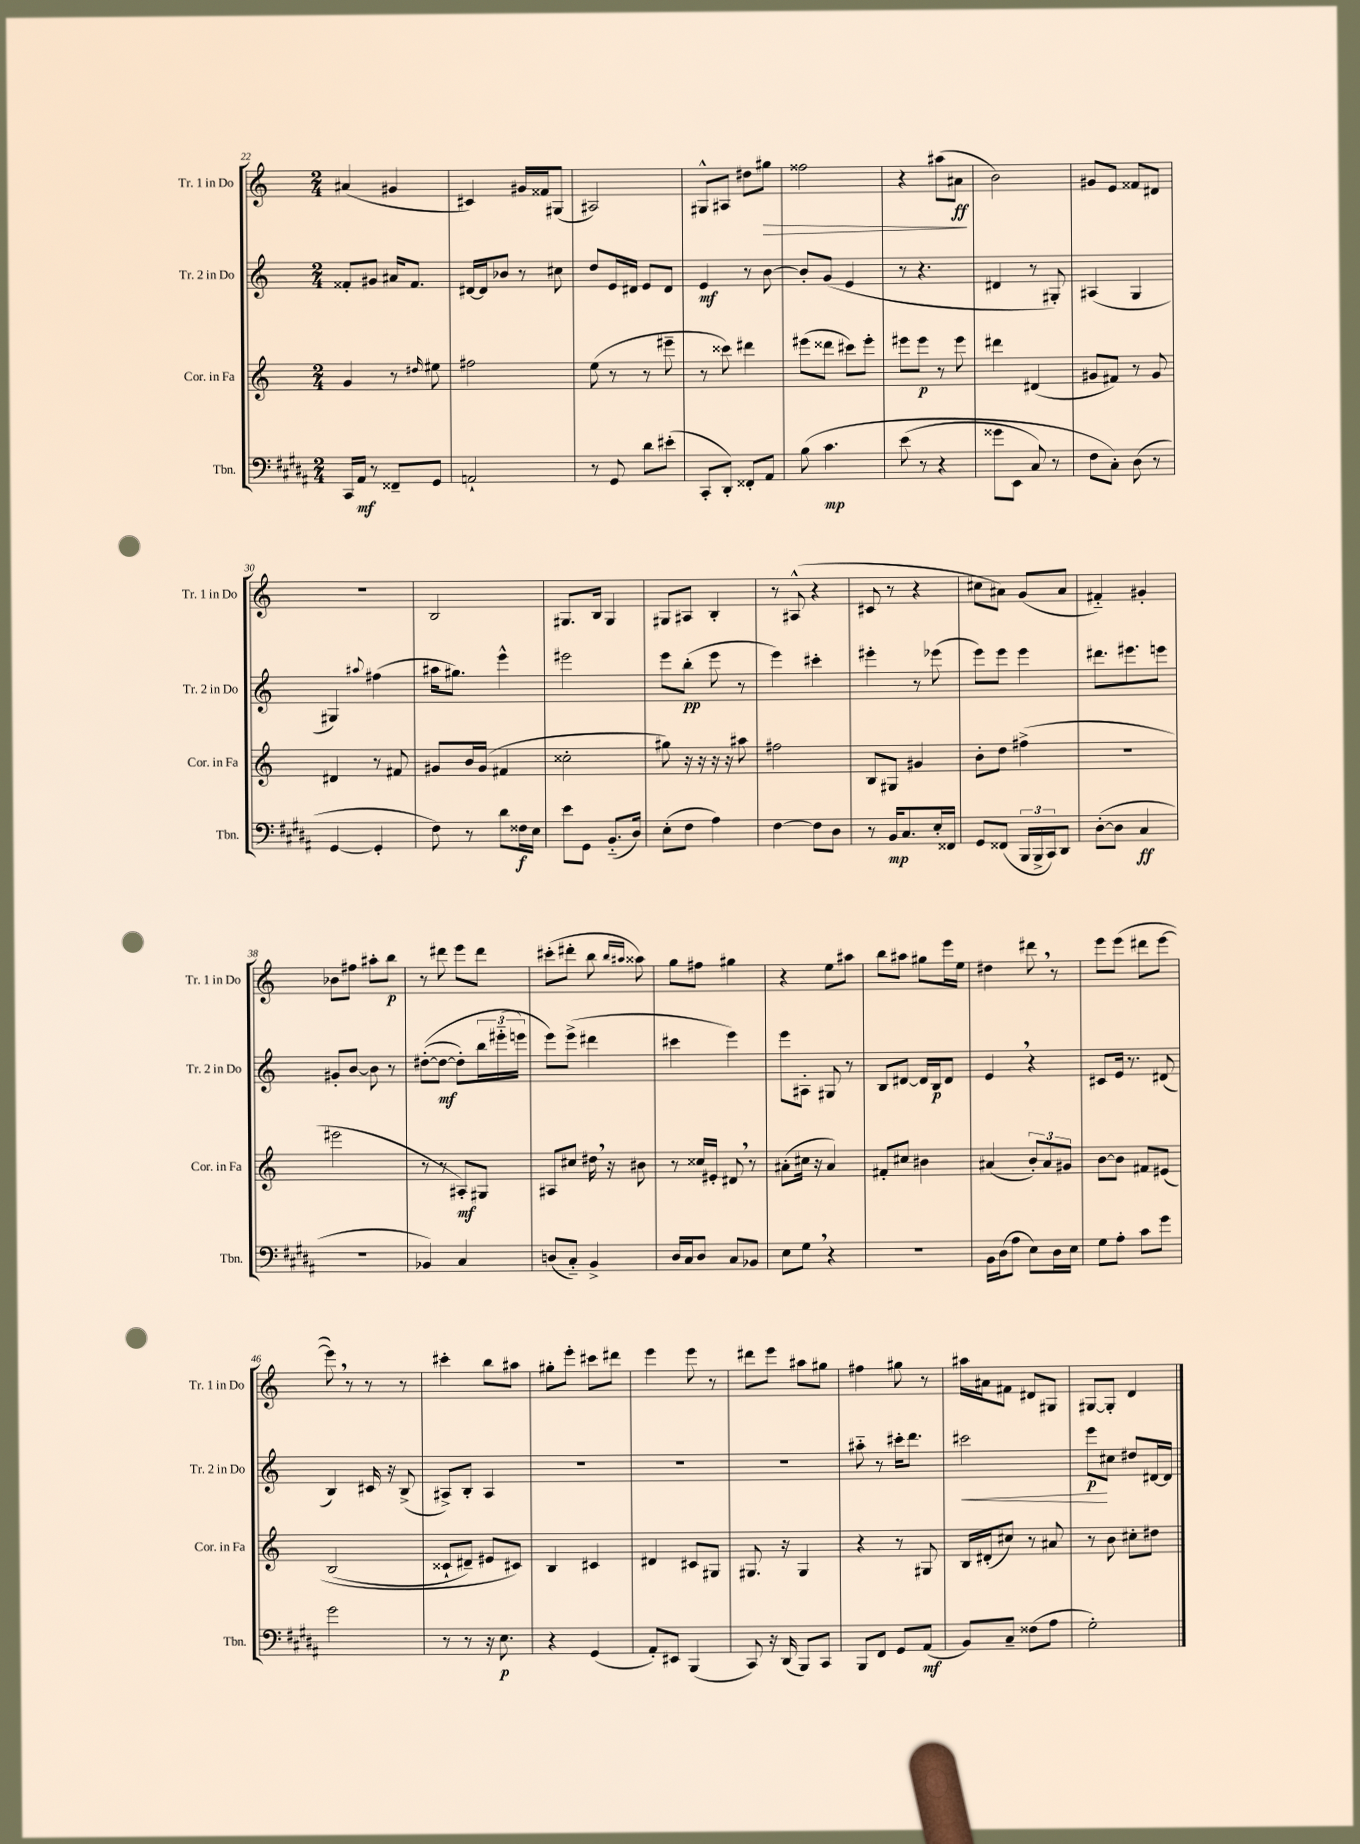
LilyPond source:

<<
\new StaffGroup <<
\new Staff = "s0" \with { instrumentName = "Tr. 1 in Do" shortInstrumentName = "Tr. 1 in Do" } {
    \clef treble \key c \major \numericTimeSignature \time 2/4
    ais'4( gis'4 |
    cis'4) gis'16 fisis'16 gis8( |
    ais2) |
    gis8-^ ais8 dis''8 gis''8\> |
    fisis''2 |
    r4 ais''8( ais'8\ff\! |
    b'2) |
    gis'8 e'8 fisis'8 dis'8 |
    r2 |
    b2 |
    gis8. b16 gis4 |
    gis8 ais8 b4-. |
    r8 ais8-^( r4 |
    cis'8 r8 r4 |
    cis''8 ais'8) g'8( ais'8 |
    fis'4-_) gis'4-. |
    bes'8 fis''8 ais''8-. b''8\p |
    r8 dis'''8 e'''8 dis'''8 |
    cis'''8-.( dis'''8-. b''8 \grace { b''16 ais''16 } aisis''8) |
    g''8 fis''8 gis''4 |
    r4 e''8 ais''8 |
    b''8 ais''8 gis''8 e'''16 e''16 |
    dis''4 dis'''8 \breathe r8 |
    e'''8 e'''8( dis'''8 e'''8~ |
    e'''8) \breathe r8 r8 r8 |
    cis'''4-. b''8 ais''8 |
    gis''8-. e'''8-. cis'''8 dis'''8 |
    e'''4 e'''8 r8 |
    dis'''8 e'''8 ais''8 gis''8 |
    fis''4 gis''8 r8 |
    ais''16 ais'16 fis'8 dis'8 gis8 |
    gis8~ gis8-. d'4 \bar "|." |
}
\new Staff = "s1" \with { instrumentName = "Tr. 2 in Do" shortInstrumentName = "Tr. 2 in Do" } {
    \clef treble \key c \major \numericTimeSignature \time 2/4
    fisis'8-. gis'8 ais'16 fisis'8. |
    dis'16~ dis'16 bes'8 r8 cis''8 |
    d''8 e'16 dis'16 e'8 dis'8 |
    e'4\mf r8 b'8~ |
    b'8-. g'8( e'4 |
    r8 r4. |
    dis'4 r8 gis8-.) |
    ais4( g4 |
    gis4) \appoggiatura { ais''8 } fis''4( |
    ais''16 gis''8.) e'''4-^ |
    eis'''2 |
    e'''8 b''8-.\pp( e'''8 r8 |
    e'''4) cis'''4-. |
    eis'''4-. r8 ees'''8( |
    e'''8) e'''8 e'''4 |
    dis'''8. eis'''8. e'''8 |
    gis'8-. b'8~ b'8 r8 |
    dis''8~-.(\( dis''8~\mf dis''8-.) \tuplet 3/2 { b''16 eis'''16-_( e'''16\) } |
    e'''8) e'''8->( dis'''4 |
    cis'''4 e'''4) |
    e'''8 ais8-. gis8 r8 |
    b8 dis'8~ dis'16 b16\p dis'8 |
    e'4 \breathe r4 |
    cis'8 e'16 r8. dis'8( |
    b4) cis'16 r16 b8->( |
    ais8->) b8-. ais4 |
    R2 |
    R2 |
    R2 |
    ais''8-_ r8 cis'''16-. d'''8. |
    cis'''2\< |
    e'''8\p\! cis''8 dis''8 dis'16~ dis'16 \bar "|." |
}
\new Staff = "s2" \with { instrumentName = "Cor. in Fa" shortInstrumentName = "Cor. in Fa" } {
    \clef treble \key c \major \numericTimeSignature \time 2/4
    g'4 r8 \grace { dis''16 } eis''8 |
    fis''2 |
    e''8( r8 r8 eis'''8-- |
    r8 cisis'''8) dis'''4 |
    eis'''8( disis'''8 cis'''8) eis'''8-. |
    eis'''8 eis'''8\p r8 eis'''8 |
    dis'''4 dis'4( |
    gis'8 fis'8) r8 gis'8 |
    dis'4 r8 fis'8 |
    gis'8 b'16 gis'16( fis'4 |
    cisis''2-. |
    gis''8) r16 r16 r16 r16 ais''8 |
    fis''2 |
    b8 gis8 gis'4 |
    b'8-. d''8 fis''4->( |
    R2 |
    eis'''2 |
    r8 r8 ais8-.\mf) gis8 |
    ais8 cis''8 dis''16 \breathe r16 bis'8 |
    r8 cisis''16 eis'16-. dis'8 \breathe r8 |
    ais'8-.( cis''16 r16 ais'4) |
    fis'8-. cis''8 bis'4 |
    ais'4( \tuplet 3/2 { b'8-.) ais'8 gis'8 } |
    b'8~ b'8 fis'8 eis'8\( |
    b2( |
    cisis'8-! dis'8--) eis'8 cis'8\) |
    b4 cis'4 |
    dis'4 cis'8 gis8 |
    gis8. r16 gis4 |
    r4 r8 gis8 |
    b16 dis'16-.( cis''8) r8 ais'8 |
    r8 b'8 cis''8-. dis''8 \bar "|." |
}
\new Staff = "s3" \with { instrumentName = "Tbn." shortInstrumentName = "Tbn." } {
    \clef bass \key b \major \numericTimeSignature \time 2/4
    cis,16 ais,16\mf r8 fisis,8-- gis,8 |
    a,2-! |
    r8 gis,8 dis'8 eis'8-.( |
    cis,8-. dis,8-.) fisis,8-. ais,8 |
    b8\( cis'4.\mp |
    e'8( r8 r4 |
    gisis'8 e,8 cis8) r8 |
    fis8 cis8-.\) dis8( r8 |
    gis,4~ gis,4-. |
    fis8) r8 dis'8 fisis16\f e16 |
    e'8 gis,8 b,8.-_( dis16) |
    e8-.( fis8 ais4) |
    fis4~ fis8 dis8 |
    r8 b,16\mp cis8. e16-. fisis,16 |
    gis,8 fisis,8( \tuplet 3/2 { b,,16 b,,16-> cis,16) } dis,8 |
    dis8~-.( dis8 cis4\ff |
    R2 |
    bes,4) cis4 |
    d8( cis8-_) b,4-> |
    dis16 cis16 dis8 cis8 bes,8 |
    e8 gis8 \breathe r4 |
    R2 |
    b,16 dis16( ais8 e8) dis16 e16 |
    gis8 ais8-. cis'8 gis'8 |
    gis'2 |
    r8 r8 r16 e8.\p |
    r4 gis,4( |
    ais,8-.) eis,8 b,,4( |
    cis,8) r16 dis,16( b,,8) cis,8 |
    b,,8 fis,8 gis,8 ais,8\mf( |
    b,8) cis8-- fisis8( ais8 |
    gis2-.) \bar "|." |
}
>>
>>
\layout { \context { \Score currentBarNumber = #22 } }
